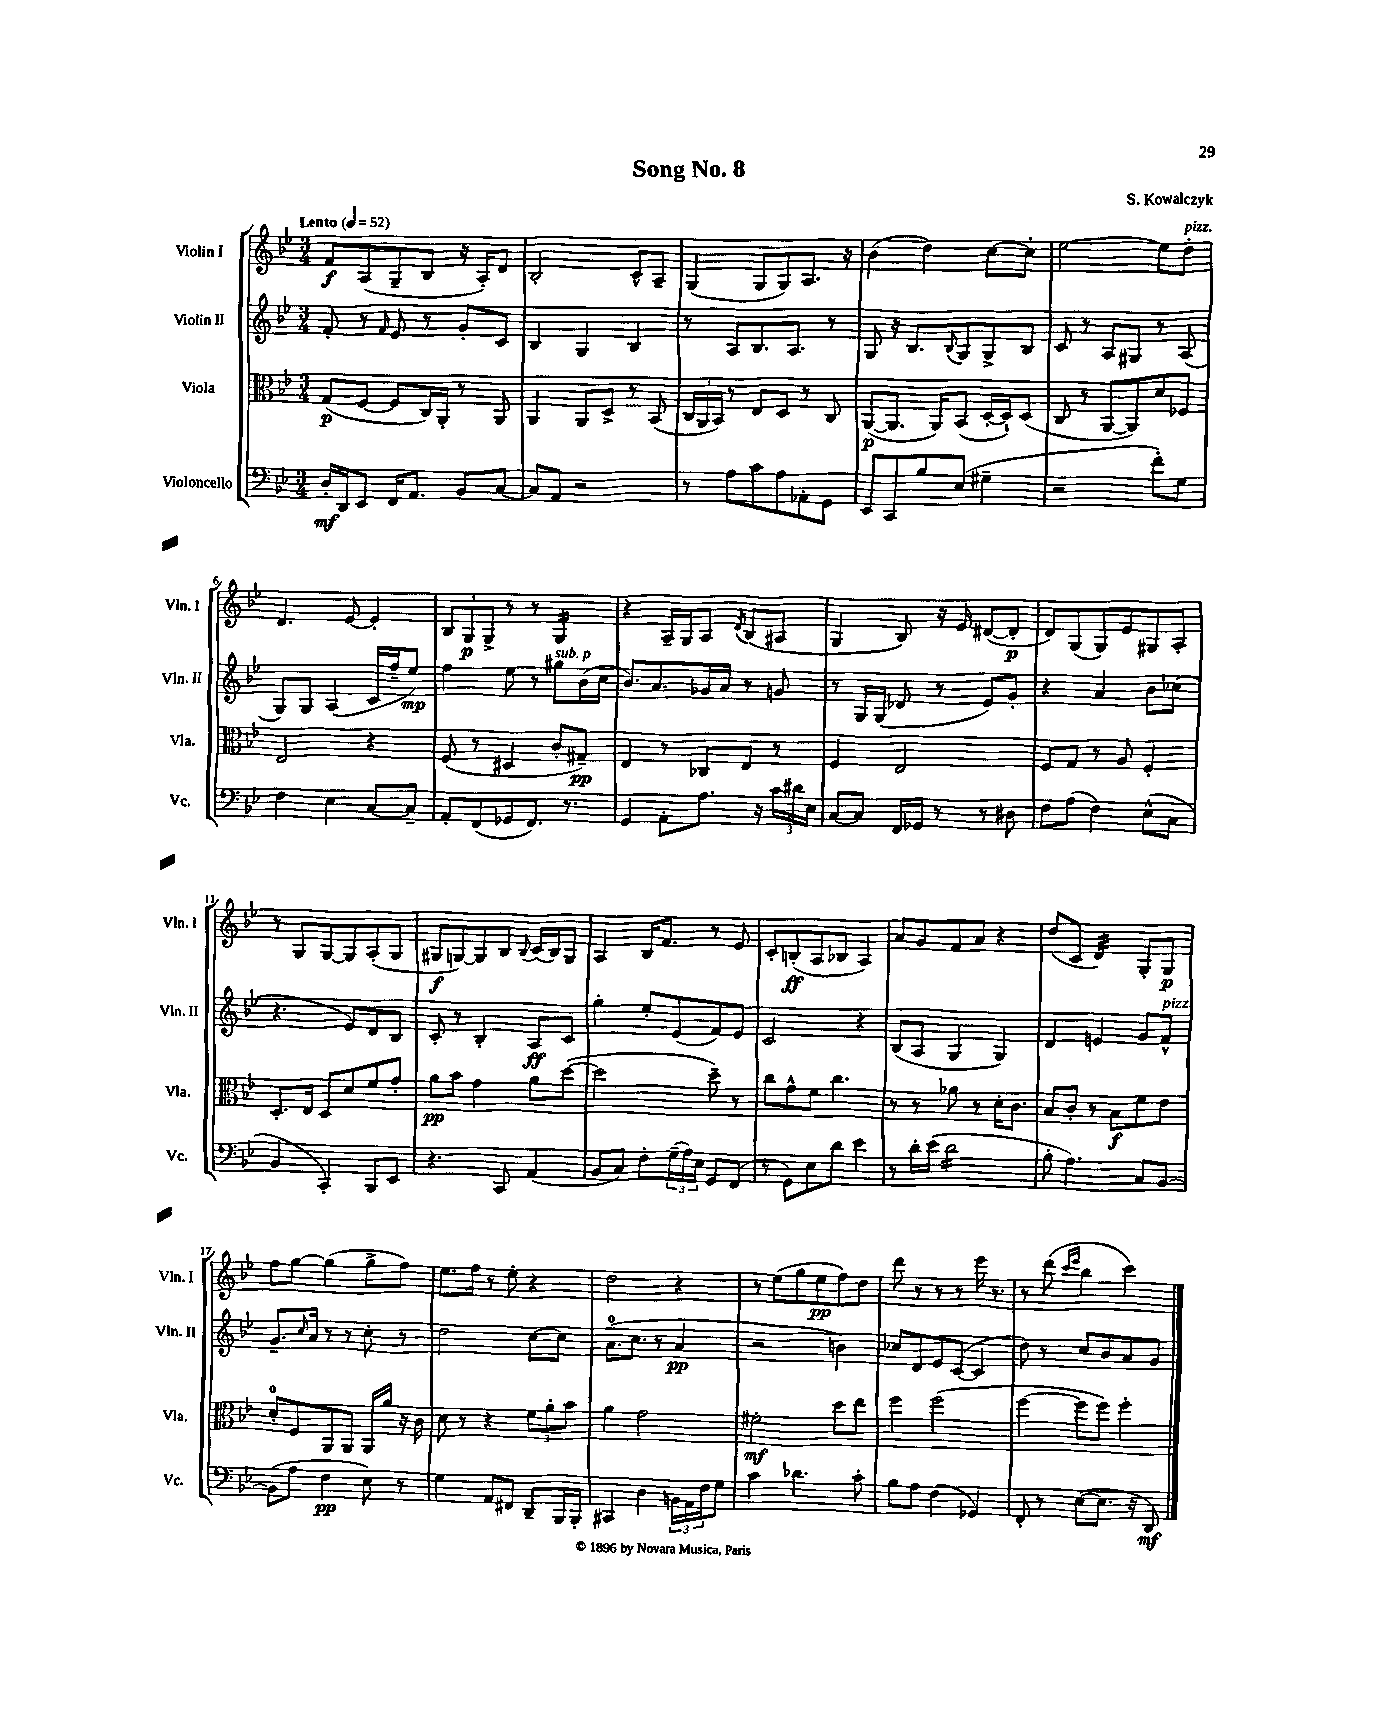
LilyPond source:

\header { title = "Song No. 8" composer = "S. Kowalczyk" }
<<
\new StaffGroup <<
\new Staff = "s0" \with { instrumentName = "Violin I" shortInstrumentName = "Vln. I" } {
    \clef treble \key bes \major \numericTimeSignature \time 3/4 \tempo "Lento" 4 = 52
    f'8\f a8( g8-- bes8 r16 a16-.) d'8 |
    bes2-. c'8-^ a8-- |
    g4( g8 g8) a8. r16 |
    bes'4( d''4) c''8~ c''8-. |
    ees''2~ ees''8 d''8-.^\markup { \italic "pizz." } |
    d'4. ees'8~ ees'4-. |
    \tuplet 3/2 { bes8 g8\p g8-> } r8 r8 g4:16 |
    r4 a16-- g16 a8 \acciaccatura { d'8 } bes8( ais8 |
    g4 bes8) r16 ees'16 dis'8~( dis'8-.\p |
    d'8) g8( g8) ees'8 gis8 a8-. |
    r8 g8 g8~ g8 a8-.( g8 |
    gis8\f g8~) g8 bes8 \appoggiatura { bes8 } c'16( bes16) g8 |
    a4 bes16 f'8. r8 ees'8 |
    c'8-. b8-.\ff( a8 bes8 a4) |
    a'8 g'8 f'8 a'8 r4 |
    d''8( c'8 d'4:32) g8-. g8\p |
    f''8 g''8~ g''4( g''8-> f''8) |
    ees''8. f''16 r8 ees''8-. r4 |
    d''2 r4 |
    r8 ees''8( g''8 ees''8\pp f''8) d''8 |
    d'''8 r8 r8 r8 ees'''16 r8. |
    r8 d'''8( \grace { c'''16 ees'''16 } bes''4 c'''4) \bar "|." |
}
\new Staff = "s1" \with { instrumentName = "Violin II" shortInstrumentName = "Vln. II" } {
    \clef treble \key bes \major \numericTimeSignature \time 3/4
    f'8-. r8 \grace { f'16 } ees'8 r8 g'8-. c'8 |
    bes4 g4 bes4 |
    r8 a8 bes8. a8. r8 |
    g8 r16 bes8. \appoggiatura { bes8 } g8 g8-> bes8 |
    c'8 r8 a8 gis8 r8 a8( |
    g8) g8 a4( c'16 f''16-- ees''8\mp) |
    f''4 ees''8 r8 gis''8^\markup { \italic "sub. p" } bes'16( c''16 |
    bes'8.) a'8. ges'16 a'16 r8 g'8 |
    r8 g16 g16( des'8 r8 ees'8) g'8-. |
    r4 a'4 bes'8 ces''8( |
    r4. ees'8) d'8 bes8 |
    c'8-. r8 bes4-. a8\ff c'8 |
    g''4-. ees''8-. ees'8( f'8) ees'8 |
    c'2 r4 |
    bes8( a8 g4 g4) |
    d'4 e'4 g'8 f'8-^^\markup { \italic "pizz." } |
    g'8.-- \grace { c''16 } a'16 r8 r8 c''8-. r8 |
    d''2 c''8~ c''8 |
    a'8.-0( c''8. r8 a'4\pp |
    r2 b'4) |
    ces''8 d'8 ees'8 c'8~( c'4 |
    d''8) r8 c''8 bes'8 a'8 g'8 \bar "|." |
}
\new Staff = "s2" \with { instrumentName = "Viola" shortInstrumentName = "Vla." } {
    \clef alto \key bes \major \numericTimeSignature \time 3/4
    g8\p( f8~ f8 c16) a,16-. r8 a,8 |
    a,4 a,8 d8-> r8 bes,8( |
    \tuplet 3/2 { c16 a,16 bes,16) } r8 ees8 d8 r8 c8 |
    a,8~\p( a,8. a,16) bes,8( d16~-. d16-!) d8( |
    c8 r8 a,8~ a,8) d'8 fes8 |
    ees2 r4 |
    f8( r8 dis4 c'8-. gis8--\pp) |
    ees4 r8 ces8 ees8 r8 |
    f4 ees2 |
    f8 g8 r8 a8 f4-. |
    d8.-. ees16 d8 d'8 f'8 g'8-. |
    a'8\pp bes'8 g'4 a'8 d''8~( |
    d''2 d''8--) r8 |
    c''8 g'8-^ f'8 c''4. |
    r8 r8 aes'8 r8 d'16-. c'8. |
    bes8 c'8-. r8 bes8\f f'8 ees'8 |
    d'8-0-. f8 a,8 a,8 a,16 a'16 r16 c'16 |
    d'8 r8 r4 \tuplet 3/2 { f'8 a'8-. bes'8 } |
    a'4 g'2 |
    fis'2-.\mf d''8 ees''8 |
    f''4 f''2( |
    f''4~ f''8 f''8) f''4-. \bar "|." |
}
\new Staff = "s3" \with { instrumentName = "Violoncello" shortInstrumentName = "Vc." } {
    \clef bass \key bes \major \numericTimeSignature \time 3/4
    d16-.\mf d,16 ees,8 f,16 a,8. bes,8 c8~ |
    c8 a,8 r2 |
    r8 a8 c'8 a8 aes,8-. g,8 |
    ees,8 c,8 bes8 ees8( gis4-- |
    r2 f'8-.) g8 |
    f4 ees4 c8~ c8-- |
    a,8-. f,8( ges,8 f,8.) r8. |
    g,4 a,8-. a8. r16 \tuplet 3/2 { c'16 dis'16 ees16 } |
    c8~ c8 f,16 ges,16 r8 r8 dis8 |
    f8 a8( f4) ees8-^( c8 |
    bes,4 c,4-.) bes,,8 ees,8 |
    r4. c,8 a,4( |
    bes,8 c8) f8-. \tuplet 3/2 { g16--( a16) ees16 } g,8 f,8( |
    r8 g,8) ees8 d'8 ees'4 |
    r8 d'16-. ees'16( d'2:16 |
    bes8-. a4.) c8 bes,8~ |
    bes,8( a8 f4\pp ees8) r8 |
    g4 a,8 fis,8 d,8-- bes,,16 bes,,16-. |
    cis,4 d4 \tuplet 3/2 { b,16 a,16 f16 } g8 |
    c'4 des'4. c'8-. |
    bes8 a8 f4( ges,4) |
    f,8-. r8 ees8~( ees8. r16 d,8\mf) \bar "|." |
}
>>
>>
